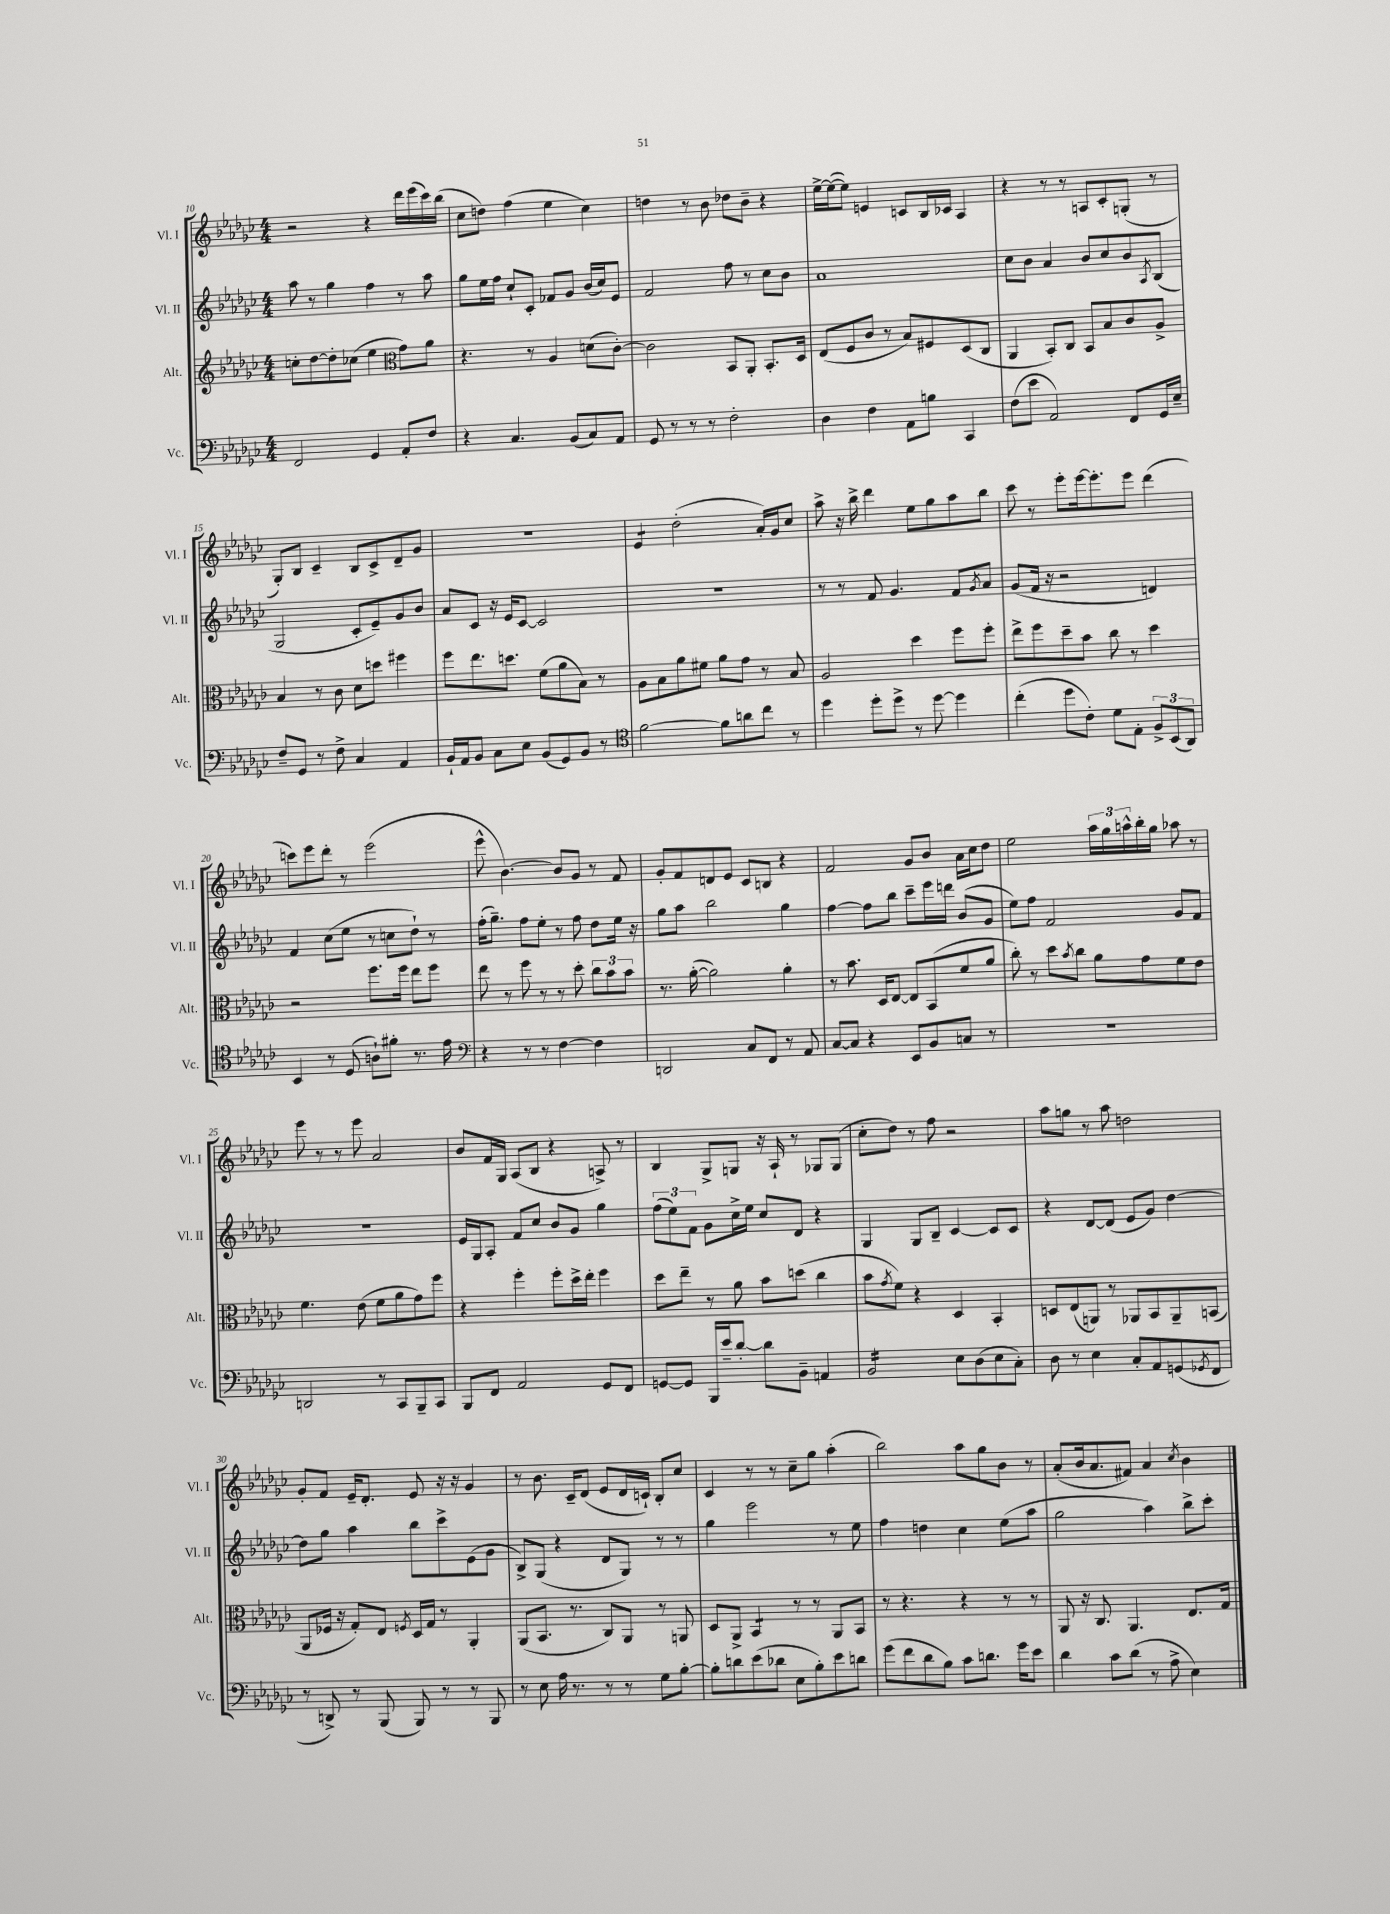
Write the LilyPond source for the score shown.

<<
\new StaffGroup <<
\new Staff = "s0" \with { instrumentName = "Vl. I" shortInstrumentName = "Vl. I" } {
    \clef treble \key ges \major \numericTimeSignature \time 4/4
    r2 r4 des'''16 ees'''16( ces'''16) bes''16( |
    ces''8 d''8) f''4( ees''4 ces''4) |
    d''4 r8 bes'8 des''8 bes'8-- r4 |
    ees''16~-> ees''16~( ees''8) e'4 c'8 bes16 ces'16 aes4 |
    r4 r8 r8 a8 ces'8-. g8-.( r8 |
    ges8-.) bes8 ces'4-- bes8 ces'8-> des'8-- ges'8 |
    R1 |
    ees'4:8 des''2-.( aes'16-.) ges'16 ces''8 |
    aes''8-> r16 bes''16-> des'''4 ees''8 ges''8 aes''8 bes''8 |
    ces'''8 r8 ees'''8-. ees'''16~ ees'''8.-. ees'''8 des'''4( |
    c'''8) ees'''8 des'''8-. r8 ees'''2( |
    ees'''8-^ bes'4.~) bes'8 ges'8 r8 f'8 |
    ges'8-. f'8 d'8 ees'8 ces'8 b8 r4 |
    f'2 ges'8 bes'8 aes'16 ces''16 des''8 |
    ees''2 \tuplet 3/2 { aes''16 ges''16 a''16-^ } bes''16-. ges''16 aes''8 r8 |
    ees'''8 r8 r8 ees'''8 aes'2 |
    bes'8 f'16 ges16 aes8( bes8 r4 a8->) r8 |
    bes4 ges8-> g8 r16 aes16-! r8 ges8 ges8( |
    ces''8-. des''8) r8 f''8 r2 |
    aes''8 g''8 r8 aes''8 d''2 |
    ges'8-. f'8 ees'16-- des'8.-. ees'8 r16 r16 ges'4 |
    r8 bes'8. ces'16-- des'8( ees'8 des'16 c'16-!) bes8-. ces''8 |
    ces'4 r8 r8 ces''8-- ges''8 aes''4-.( |
    bes''2) aes''8 ges''8 bes'8 r8 |
    aes'8-.( bes'16 aes'8. fis'8) aes'4 \acciaccatura { ces''8 } bes'4 \bar "|." |
}
\new Staff = "s1" \with { instrumentName = "Vl. II" shortInstrumentName = "Vl. II" } {
    \clef treble \key ges \major \numericTimeSignature \time 4/4
    aes''8 r8 ges''4 f''4 r8 aes''8 |
    ges''8 ees''16 f''16 ces''8-! ces'8-. fes'8 ges'8 bes'16( ces''16) ees'8 |
    f'2 f''8 r8 ces''8 bes'8 |
    aes'1 |
    ces''8 bes'8 aes'4 bes'8 ces''8 bes'8 \acciaccatura { aes8 } bes8( |
    ges2 ces'8-. ees'8--) ges'8 bes'8 |
    aes'8 ces'8 r16 ees'16 ces'8~ ces'2 |
    R1 |
    r8 r8 f'8 ges'4. f'8 \acciaccatura { ges'8 } aes'8 |
    ges'8( f'16 r16 r2 d'4) |
    f'4 ces''8( ees''8 r8 c''8 des''8-!) r8 |
    f''16-.( ges''8.--) f''8 ees''8-. r8 f''8 des''8 ees''16 r16 |
    ges''8 aes''8 bes''2 ges''4 |
    f''4~ f''8 bes''8 ces'''8-- ees'''16 d'''16 bes'8( ges'8 |
    ees''8) f''8 f'2 ges'8 f'8 |
    R1 |
    ees'16 ges16 aes8-. f'8 ces''8 bes'8 ges'8 ges''4 |
    \tuplet 3/2 { f''8( ees''8) f'8 } ges'8 ces''16-> ees''16 ces''8 des'8 r4 |
    ges4 ges8 bes8-- ces'4~ ces'8 ces'8 |
    r4 des'8~ des'8( ees'8 ges'8) des''4~ |
    des''8 ges''8 aes''4 bes''8 ces'''8-> ees'8( ges'8 |
    bes8->) ges8( r4 des'8 ges8) r8 r8 |
    ges''4 ees'''2 r8 ees''8 |
    f''4 d''4 ces''4 ees''8( aes''8 |
    ges''2 aes''4) bes''8-> ces'''8-. \bar "|." |
}
\new Staff = "s2" \with { instrumentName = "Alt." shortInstrumentName = "Alt." } {
    \clef treble \key ges \major \numericTimeSignature \time 4/4
    c''8-. des''8~ des''8-. ces''8( ees''4 \clef alto ges'8) aes'8 |
    r4. r8 aes4 d'8( ces'8~-.) |
    ces'2 bes,8 aes,8-. bes,8.-. des16 |
    ees8( f8 ces'8 r8 bes8) fis8 des8( ces8 |
    aes,4 bes,8-.) ces8 bes,8 bes8 ces'8 aes8-> |
    bes4 r8 ces'8 des'8 d''8 fis''4 |
    f''8 ees''8. d''8. f'8( aes'8 bes8) r8 |
    aes8 bes8 aes'8 fis'8 aes'8 ges'8 r8 bes8 |
    aes2 des''4 f''8 f''8-. |
    ees''8-> f''8 des''8-- bes'8 ces''8 r8 des''4 |
    r2 f''8. f''16 ees''8 f''8 |
    ees''8 r8 f''8 r8 r8 des''8-. \tuplet 3/2 { ces''8 bes'8 bes'8 } |
    r8. aes'16~-.( aes'2) aes'4-. |
    r8 bes'8. des16 ees8~ ees8 bes,8( f'8 aes'8 |
    ces''8-.) r8 des''8 \acciaccatura { bes'8 } ces''8 aes'8 ges'8 f'8 ees'8 |
    f'4. ees'8( f'8 aes'8 ges'8) f''8 |
    r4 f''4-. f''8-. des''16-> ees''16-. f''4 |
    des''8 ees''8-- r8 aes'8 bes'8 d''8( ces''4 |
    bes'8 \acciaccatura { ges'8 } f'8) r4 des4 bes,4-. |
    d8 ees8( a,8) r8 aes,8 bes,8 aes,8-- b,8( |
    aes,8 fes16 r16 ges8-.) ees8 \acciaccatura { f8 } des16 ges16 r8 aes,4-. |
    aes,8( bes,8. r8. ces8) aes,8 r8 a,8 |
    des8 aes,8-> bes,4:8 r8 r8 aes,8 bes,8 |
    r8 r4. r4 r8 r8 |
    aes,8 r16 ces8. aes,4. ees8. ges16 \bar "|." |
}
\new Staff = "s3" \with { instrumentName = "Vc." shortInstrumentName = "Vc." } {
    \clef bass \key ges \major \numericTimeSignature \time 4/4
    f,2 ges,4 aes,8-. f8 |
    r4 ces4. bes,8( ces8) aes,8 |
    ges,8 r8 r8 r8 f2-. |
    des4 f4 aes,8 b8 ces,4 |
    f8( ees'8 aes,2) f,8 ges,16 ees16-- |
    f8-- ges,8 r8 f8-> ces4 aes,4 |
    bes,16-! aes,16 bes,8 ces8 ees8 bes,8( ges,8) bes,8 r8 |
    \clef tenor f'2~ f'8 a'8 ces''8 r8 |
    des''4 des''8-. des''8-> r8 des''8~ des''4 |
    ces''4-.( des''8 ces'8-.) des'8 ees8-. \tuplet 3/2 { f8-> bes,8( aes,8) } |
    bes,4 r8 des8( a8-!) fis'8-. r8. ees'16 |
    \clef bass r4 r8 r8 f4~ f4 |
    d,2 ces8 f,8 r8 aes,8 |
    ces8~ ces8 r4 ees,8 bes,8 c8 r8 |
    R1 |
    d,2 r8 ces,8 bes,,8-- ces,8 |
    bes,,8 f,8 aes,2 ges,8 f,8 |
    g,8~ g,8 bes,,16 ees'16-- des'8~-. des'8 bes,8-- a,4 |
    bes,2:16 ees8 des8( ees8 ces8-.) |
    des8 r8 ees4 ces8-. aes,8 g,8( \acciaccatura { ges,8 } f,8 |
    r8 d,8->) r8 bes,,8( bes,,8) r8 r8 bes,,8 |
    r8 ees8 aes16 r8. r8 r8 ges8 bes8~-. |
    bes8-. d'8 ees'8( des'8 ees8 bes8-.) ees'8 d'8 |
    ges'8( f'8 des'8 bes8) ces'8 d'8. ges'16 ees'8 |
    des'4 ces'8 des'8( r8 aes8-> ees4) \bar "|." |
}
>>
>>
\layout { \context { \Score currentBarNumber = #10 } }
